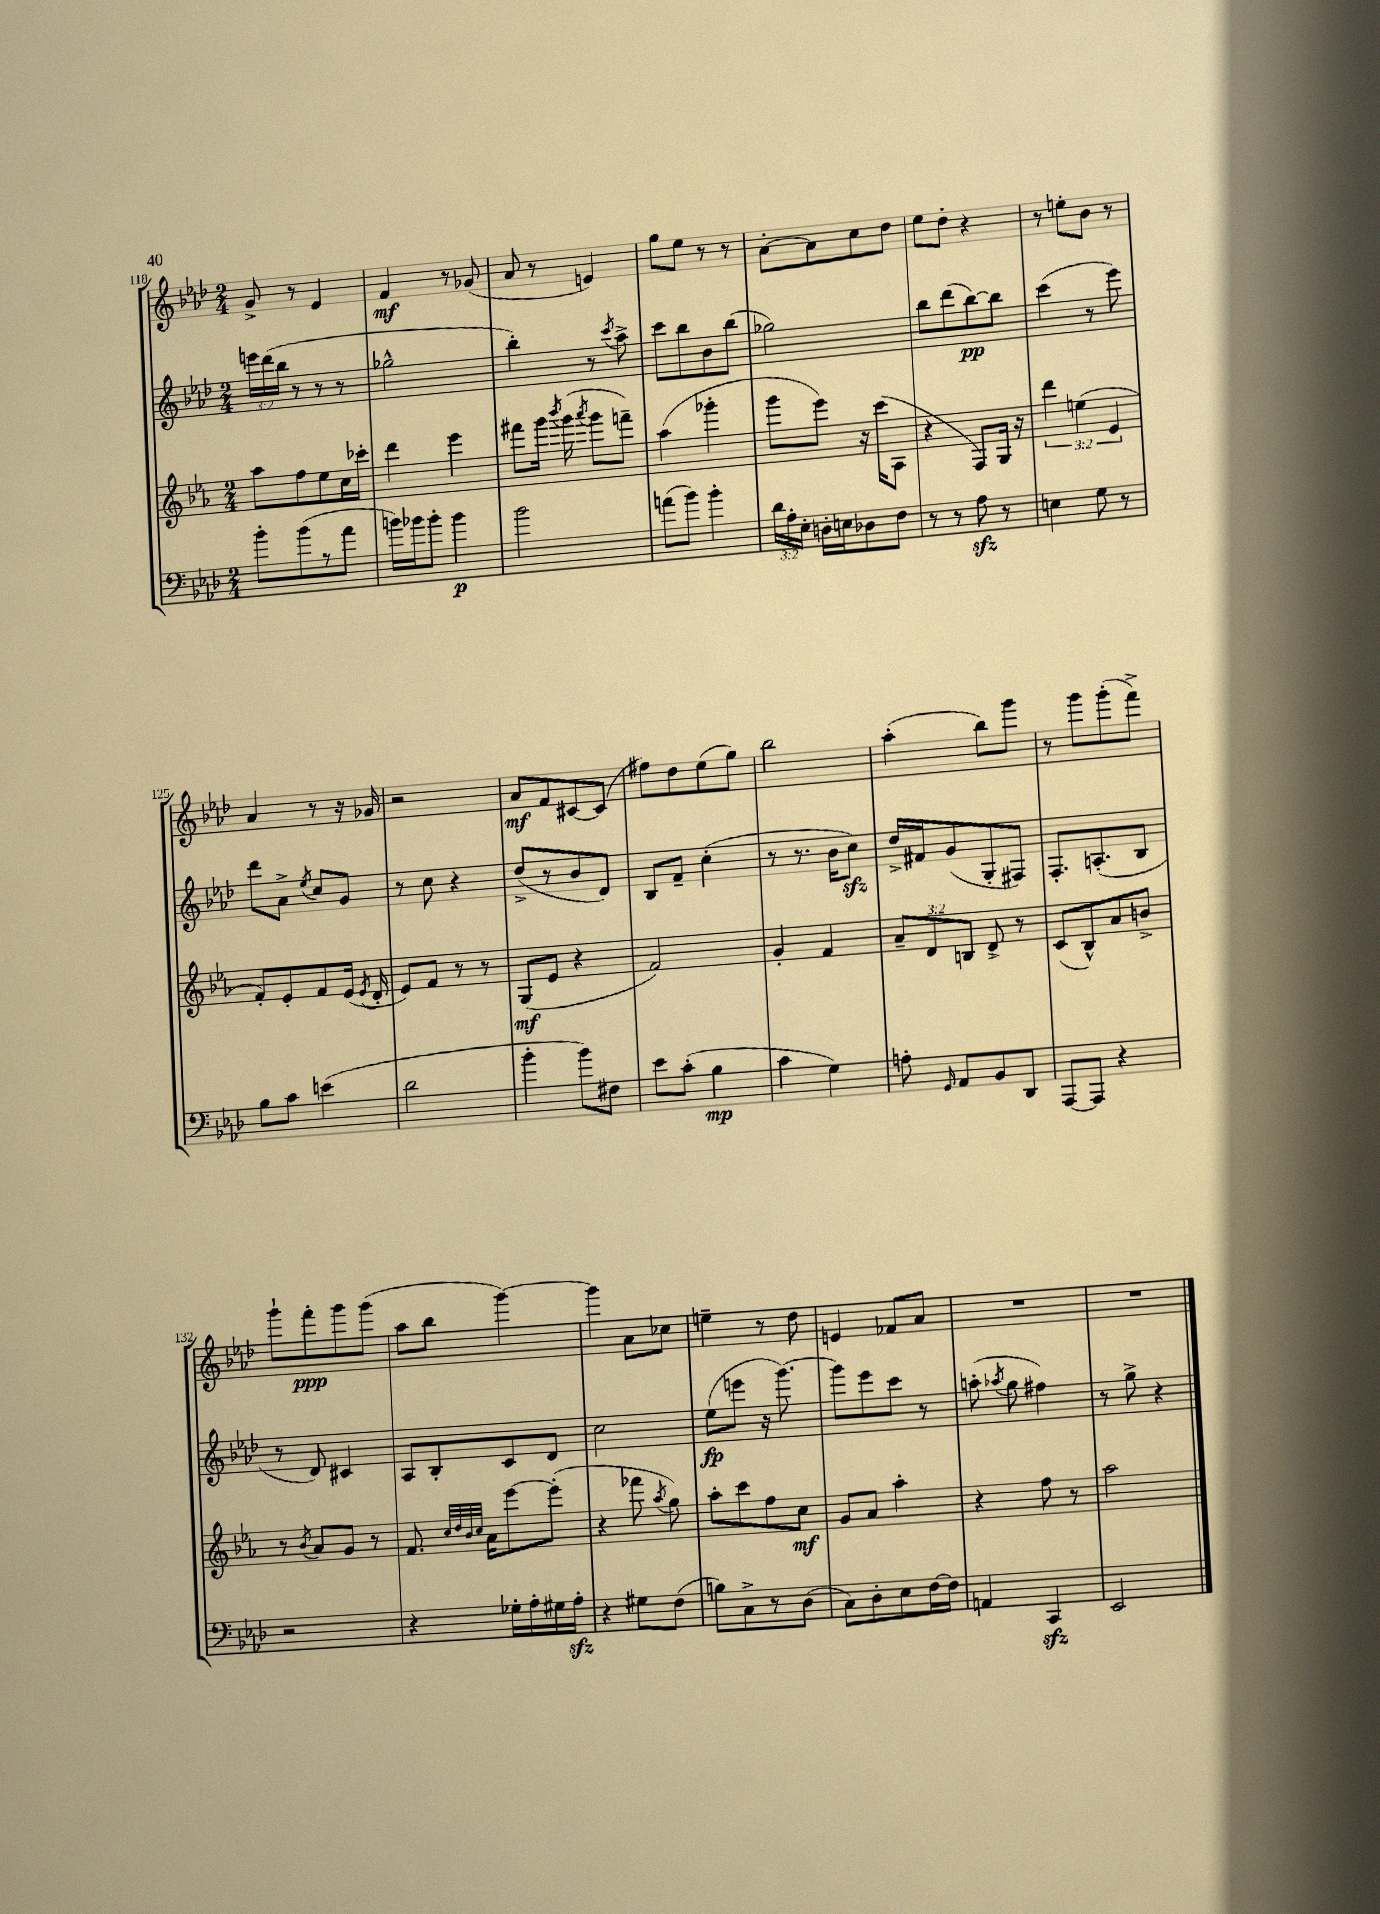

**kern	**dynam	**kern	**dynam	**kern	**dynam	**kern	**dynam
*part4	*part4	*part3	*part3	*part2	*part2	*part1	*part1
*staff4	*staff4	*staff3	*staff3	*staff2	*staff2	*staff1	*staff1
*clefF4	*	*clefG2	*	*clefG2	*	*clefG2	*
*k[b-e-a-d-]	*	*k[b-e-a-]	*	*k[b-e-a-d-]	*	*k[b-e-a-d-]	*
*M2/4	*	*M2/4	*	*M2/4	*	*M2/4	*
=118	=118	=118	=118	=118	=118	=118	=118
8b-'\L	.	8aa-\L	.	24eeen\LL	.	8g^/	.
.	.	.	.	(24ddd-\	.	.	.
.	.	.	.	24bb-\JJ	.	.	.
(8b-\	.	8ff\	.	8r	.	8r	.
8r	.	8ee-\	.	8r	.	4e-/	.
8a-\J	.	16cc\L	.	8r	.	.	.
.	.	16ccc-X'\JJ	.	.	.	.	.
=119	=119	=119	=119	=119	=119	=119	=119
16bn\LL)	.	4ddd\	.	2gg-X^^\	.	4f/	mf
16b-X\J	.	.	.	.	.	.	.
8b-'\J	.	.	.	.	.	.	.
4b-\	p	4eee-\	.	.	.	8r	.
.	.	.	.	.	.	(8g-X/	.
=120	=120	=120	=120	=120	=120	=120	=120
2b-\	.	8fff#X\L	.	4bb-'\)	.	8a-/	.
.	.	16ggg\Jk	.	.	.	8r	.
.	.	8qbbb-/	.	.	.	.	.
.	.	(16ggg\	.	.	.	.	.
.	.	8qaaa-/	.	.	.	.	.
.	.	8ggg\L	.	8r	.	4en/)	.
.	.	.	.	8qccc/	.	.	.
.	.	8fffn~\J)	.	8aa-^\	.	.	.
=121	=121	=121	=121	=121	=121	=121	=121
(8an\L	.	(4aa-\	.	8ccc\L	.	8gg\L	.
8b-\J)	.	.	.	8bb-\	.	8ee-\J	.
4b-'\	.	4ggg-X'\	.	8b-\	.	8r	.
.	.	.	.	(8bb-\J	.	8r	.
=122	=122	=122	=122	=122	=122	=122	=122
24d-\LL	.	8ggg\L	.	2gg-X\)	.	[8a-'\L	.
24A-'\	.	.	.	.	.	.	.
24E-'\JJ	.	.	.	.	.	.	.
16Dn'\LL	.	8eee-\J)	.	.	.	8a-\]	.
16En\J	.	.	.	.	.	.	.
8D-X\	.	16r	.	.	.	8cc\	.
.	.	(16ccc\KL	.	.	.	.	.
8F\J	.	8A-\J	.	.	.	8dd-\J	.
=123	=123	=123	=123	=123	=123	=123	=123
8r	.	4r	.	8bb-\L	.	8ee-\L	.
8r	.	.	.	(8ddd-\	.	8dd-'\J	.
8A-zz\	.	8F/L)	.	[8bb-\)	pp	4r	.
8r	.	16G/Jk	.	8bb-\J]	.	.	.
.	.	16r	.	.	.	.	.
=124	=124	=124	=124	=124	=124	=124	=124
4En\	.	6ddd\	.	(4ccc\	.	8r	.
.	.	.	.	.	.	8een'\L	.
.	.	(6een\	.	.	.	.	.
8G\	.	.	.	8r	.	8b-\J	.
.	.	6e-/	.	.	.	.	.
8r	.	.	.	8eee-\)	.	8r	.
!!LO:LB:g=z
=125	=125	=125	=125	=125	=125	=125	=125
8B-\L	.	8f'/L)	.	8ddd-\L	.	4a-/	.
8c\J	.	8e-'/	.	8a-^\J	.	.	.
.	.	.	.	8qee-/	.	.	.
(4en\	.	8f/	.	8cc/L	.	8r	.
.	.	(16e-/Jk	.	8g/J	.	16r	.
.	.	8qe-/	.	.	.	.	.
.	.	16d'/	.	.	.	16g-X/	.
=126	=126	=126	=126	=126	=126	=126	=126
2d-\	.	8e-/L)	.	8r	.	2r	.
.	.	8f/J	.	8cc\	.	.	.
.	.	8r	.	4r	.	.	.
.	.	8r	.	.	.	.	.
=127	=127	=127	=127	=127	=127	=127	=127
4b-'\	.	(8G/L	mf	(8dd-^/L	.	8a-/L	mf
.	.	8e-/J	.	8r	.	8f/	.
8b-\L)	.	4r	.	8b-/	.	[8c#X/	.
8F#X\J	.	.	.	8d-/J)	.	(8c#/J]	.
=128	=128	=128	=128	=128	=128	=128	=128
8e-\L	.	2f/)	.	8B-/L	.	8ff#X\L)	.
(8c'\J	.	.	.	8f~/J	.	8dd-\	.
4B-\	mp	.	.	(4cc'\	.	(8ee-\	.
.	.	.	.	.	.	8gg\J)	.
=129	=129	=129	=129	=129	=129	=129	=129
4c\	.	4g'/	.	8r	.	2bb-\	.
.	.	.	.	8.r	.	.	.
4G\)	.	4f/	.	.	.	.	.
.	.	.	.	16b-\KL	.	.	.
.	.	.	.	8cczz\J)	.	.	.
=130	=130	=130	=130	=130	=130	=130	=130
8An'\	.	12a-~/L	.	16dd-^/LL	.	(4aa-'\	.
.	.	.	.	16f#X/J	.	.	.
.	.	12d/	.	.	.	.	.
16qqGG/	.	.	.	.	.	.	.
8AA-/L	.	.	.	(8g/	.	.	.
.	.	12Bn/J	.	.	.	.	.
8BB-/	.	8d^/	.	8G'/	.	8bb-\L)	.
8DD-/J	.	8r	.	8F#X/J)	.	8ggg\J	.
=131	=131	=131	=131	=131	=131	=131	=131
[8AAA-/L	.	(8c/L	.	8.F'/L	.	8r	.
8AAA-/J]	.	8B-^^/)	.	.	.	8ggg\L	.
.	.	.	.	(8.An'/	.	.	.
4r	.	8a-/	.	.	.	(8ggg'\	.
.	.	8bn^/J	.	8B-/J	.	8fff^\J)	.
!!LO:LB:g=z
=132	=132	=132	=132	=132	=132	=132	=132
2r	.	8r	.	8r	.	8ggg`\L	.
.	.	8qb-/	.	.	.	.	.
.	.	8a-/L	.	8d-/)	.	8fff'\	ppp
.	.	8g/J	.	4c#X/	.	8ggg\	.
.	.	8r	.	.	.	(8ggg\J	.
=133	=133	=133	=133	=133	=133	=133	=133
4r	.	8.f/	.	8A-/L	.	8aa-\L	.
.	.	.	.	8B-'/	.	8bb-\J	.
.	.	32qqcc/LLL	.	.	.	.	.
.	.	32qqdd/	.	.	.	.	.
.	.	32qqb-/	.	.	.	.	.
.	.	32qqcc/JJJ	.	.	.	.	.
.	.	16a-\KL	.	.	.	.	.
16G-X'\LL	.	[8eee-\	.	8c/	.	[4ggg\)	.
16A-'\	.	.	.	.	.	.	.
16G#X\	.	(8eee-'\J]	.	8d-/J	.	.	.
16A-zz'\JJ	.	.	.	.	.	.	.
=134	=134	=134	=134	=134	=134	=134	=134
4r	.	4r	.	2cc\	.	4ggg\]	.
8G#X\L	.	8fff-X\	.	.	.	8a-\L	.
.	.	8qaa-/	.	.	.	.	.
(8F\J	.	8gg\)	.	.	.	8cc-X\J	.
=135	=135	=135	=135	=135	=135	=135	=135
8Bn\L)	.	8aa-'\L	.	(8ee-\L	fp	4een~\	.
8C^\	.	8ccc\	.	8eeen\J	.	.	.
8r	.	8ff\	.	16r	.	8r	.
.	.	.	.	[8.ggg\)	.	.	.
(8D-\J	.	8cc\J	mf	.	.	8dd-\	.
=136	=136	=136	=136	=136	=136	=136	=136
8C\L)	.	8g/L	.	8ggg\L]	.	4en/	.
8D-'\	.	8a-/J	.	8eee-\	.	.	.
8E-\	.	4aa-'\	.	8ccc\J	.	8f-X/L	.
[16F\L	.	.	.	8r	.	8a-/J	.
16F\JJ]	.	.	.	.	.	.	.
=137	=137	=137	=137	=137	=137	=137	=137
4AAn/	.	4r	.	(8aan'\	.	2r	.
.	.	.	.	8qaa-X/	.	.	.
.	.	.	.	8gg\	.	.	.
4CCzz/	.	8ff\	.	4ff#X\)	.	.	.
.	.	8r	.	.	.	.	.
=138	=138	=138	=138	=138	=138	=138	=138
2EE-/	.	2aa-\	.	8r	.	2r	.
.	.	.	.	8gg^\	.	.	.
.	.	.	.	4r	.	.	.
==	==	==	==	==	==	==	==
*-	*-	*-	*-	*-	*-	*-	*-
